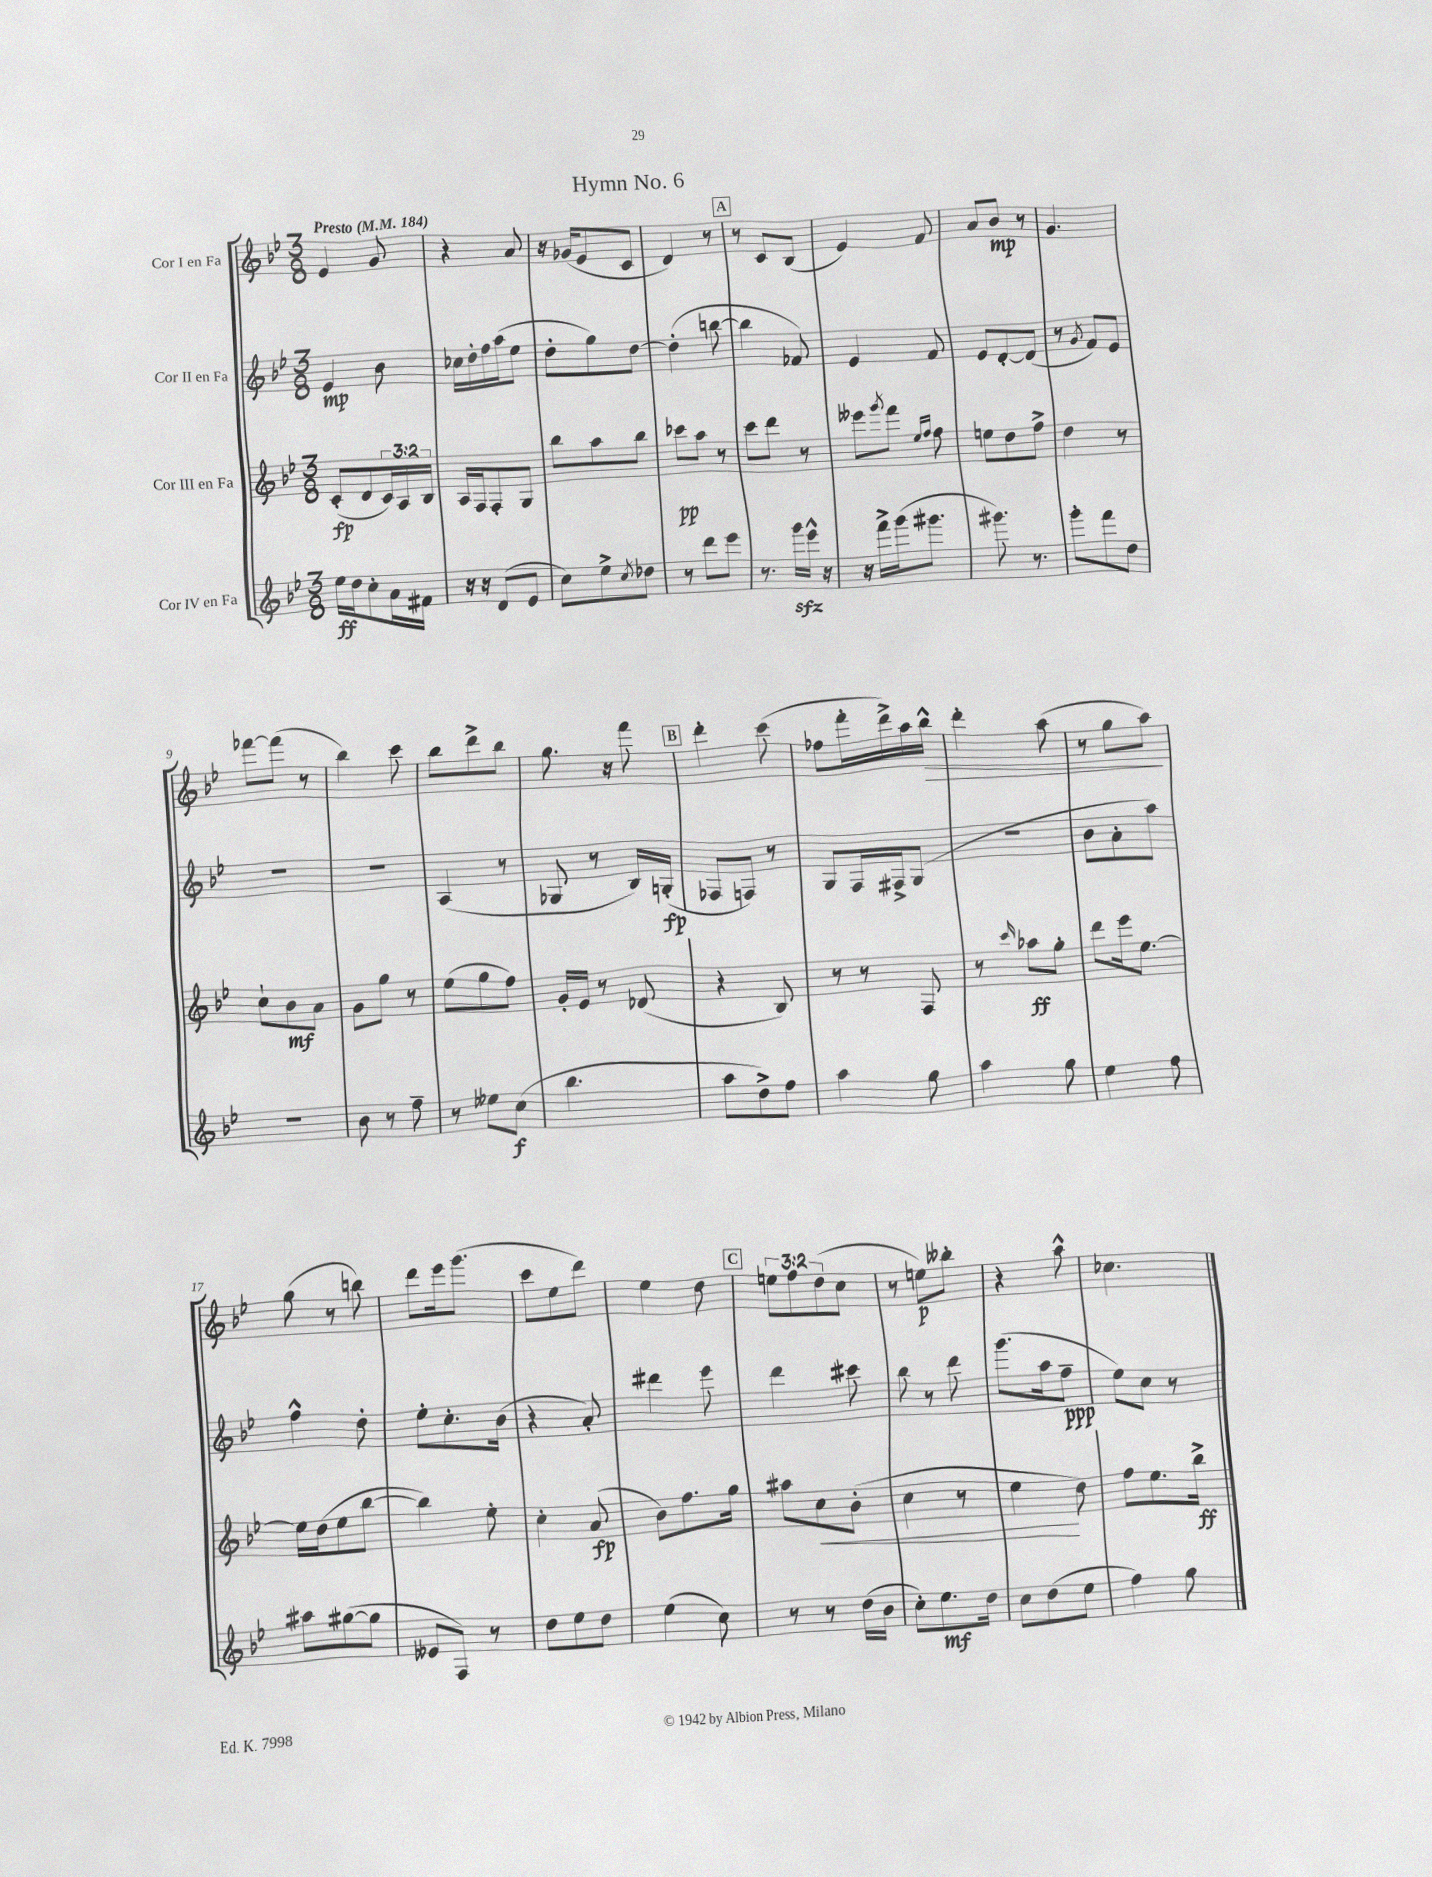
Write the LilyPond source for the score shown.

\header { title = "Hymn No. 6" }
<<
\new StaffGroup <<
\new Staff = "s0" \with { instrumentName = "Cor I en Fa" } {
    \clef treble \key bes \major \numericTimeSignature \time 3/8 \override Staff.TupletNumber.text = #tuplet-number::calc-fraction-text \tempo "Presto" 4 = 184
    ees'4 g'8 |
    r4 a'8 |
    r16 ges'16( ees'8 c'8 |
    d'4) r8 |
    \mark \markup { \box "A" } r8 c'8 bes8( |
    ees'4) f'8 |
    a'8 bes'8\mp r8 |
    g'4. |
    fes'''8~ fes'''8( r8 |
    bes''4) c'''8 |
    bes''8 d'''8-> bes''8 |
    g''8. r16 f'''8 |
    \mark \markup { \box "B" } d'''4-. c'''8( |
    fes''8 f'''16-. d'''16->) a''16 bes''16-^\> |
    d'''4-. a''8( |
    r8 g''8 a''8\!) |
    g''8( r8 b''8) |
    d'''8 ees'''16 g'''8.( |
    c'''8 ees''8 d'''8) |
    ees''4 d''8 |
    \mark \markup { \box "C" } \tuplet 3/2 { e''8 f''8 d''8( } c''8 |
    r8 e''8\p) beses''8-. |
    r4 a''8-^ |
    ces''4. \bar "|." |
}
\new Staff = "s1" \with { instrumentName = "Cor II en Fa" } {
    \clef treble \key bes \major \numericTimeSignature \time 3/8
    ees'4\mp bes'8 |
    ces''16 d''16-. f''16 a''16( ees''8 |
    d''8-. g''8) d''8~ |
    d''4-.( b''8~ |
    \mark \markup { \box "A" } b''4 fes'8) |
    ees'4 f'8 |
    ees'8 d'8~-. d'8( |
    r8 \acciaccatura { g'8 } f'8) ees'8 |
    R4. |
    R4. |
    a4( r8 |
    ges8 r8 bes16) g16-.\fp( |
    \mark \markup { \box "B" } fes8 f8) r8 |
    g8 f16 fis16-> g8( |
    R4. |
    bes'8 a'8-. a''8) |
    f''4-^ d''8-. |
    ees''8-. c''8.-. bes'16( |
    r4 a'8-.) |
    dis'''4 ees'''8 |
    \mark \markup { \box "C" } d'''4 cis'''8 |
    bes''8 r8 d'''8 |
    g'''8.( a''16 f''8--\ppp |
    ees''8) c''8 r8 \bar "|." |
}
\new Staff = "s2" \with { instrumentName = "Cor III en Fa" } {
    \clef treble \key bes \major \numericTimeSignature \time 3/8 \override Staff.TupletNumber.text = #tuplet-number::calc-fraction-text
    c'8-.\fp( d'8 \tuplet 3/2 { c'16) a16 bes16 } |
    a16 f16 f8-. g8 |
    bes''8 a''8 bes''8 |
    ces'''8\pp a''8 r8 |
    \mark \markup { \box "A" } c'''8 d'''8 r8 |
    eeses'''8 \acciaccatura { g'''8 } f'''8 \grace { ees''16 f''16 } f''8 |
    e''8 d''8 f''8-> |
    d''4 r8 |
    c''8-! bes'8\mf a'8 |
    g'8 g''8 r8 |
    ees''8( g''8 f''8) |
    g'16-. ees'16 r8 des'8( |
    \mark \markup { \box "B" } r4 bes8) |
    r8 r8 f8 |
    r8 \grace { c'''16 } aes''8\ff g''8-. |
    d'''8 ees'''16 ees''8.~ |
    ees''16 d''16( ees''8 bes''8~ |
    bes''4) ees''8-. |
    c''4-. a'8\fp( |
    bes'8) f''8. g''16 |
    \mark \markup { \box "C" } ais''8 c''8\< bes'8-.( |
    c''4 r8 |
    ees''4\! d''8) |
    f''8 ees''8. bes''16->\ff \bar "|." |
}
\new Staff = "s3" \with { instrumentName = "Cor IV en Fa" } {
    \clef treble \key bes \major \numericTimeSignature \time 3/8
    ees''16\ff d''16 c''8-. a'16 fis'16 |
    r16 r16 d'8( ees'8 |
    c''8) ees''8-> \acciaccatura { c''8 } des''8 |
    r8 d'''8 ees'''8 |
    \mark \markup { \box "A" } r8. g'''16\sfz ees'''16-^ r16 |
    r16 f'''16-> g'''16( gis'''8. |
    gis'''8.) r8. |
    g'''8-. f'''8 d''8 |
    R4. |
    bes'8 r8 f''8-- |
    r8 eeses''8 c''8\f( |
    bes''4. |
    \mark \markup { \box "B" } a''8 d''8->) f''8 |
    a''4 g''8 |
    a''4 g''8 |
    ees''4 f''8 |
    ais''8 gis''8~( gis''8 |
    eeses'8 f8) r8 |
    d''8 ees''8 d''8 |
    ees''4( c''8) |
    \mark \markup { \box "C" } r8 r8 d''16( bes'16 |
    c''8-.) ees''8.\mf d''16 |
    c''8 d''8( ees''8 |
    f''4) g''8 \bar "|." |
}
>>
>>
